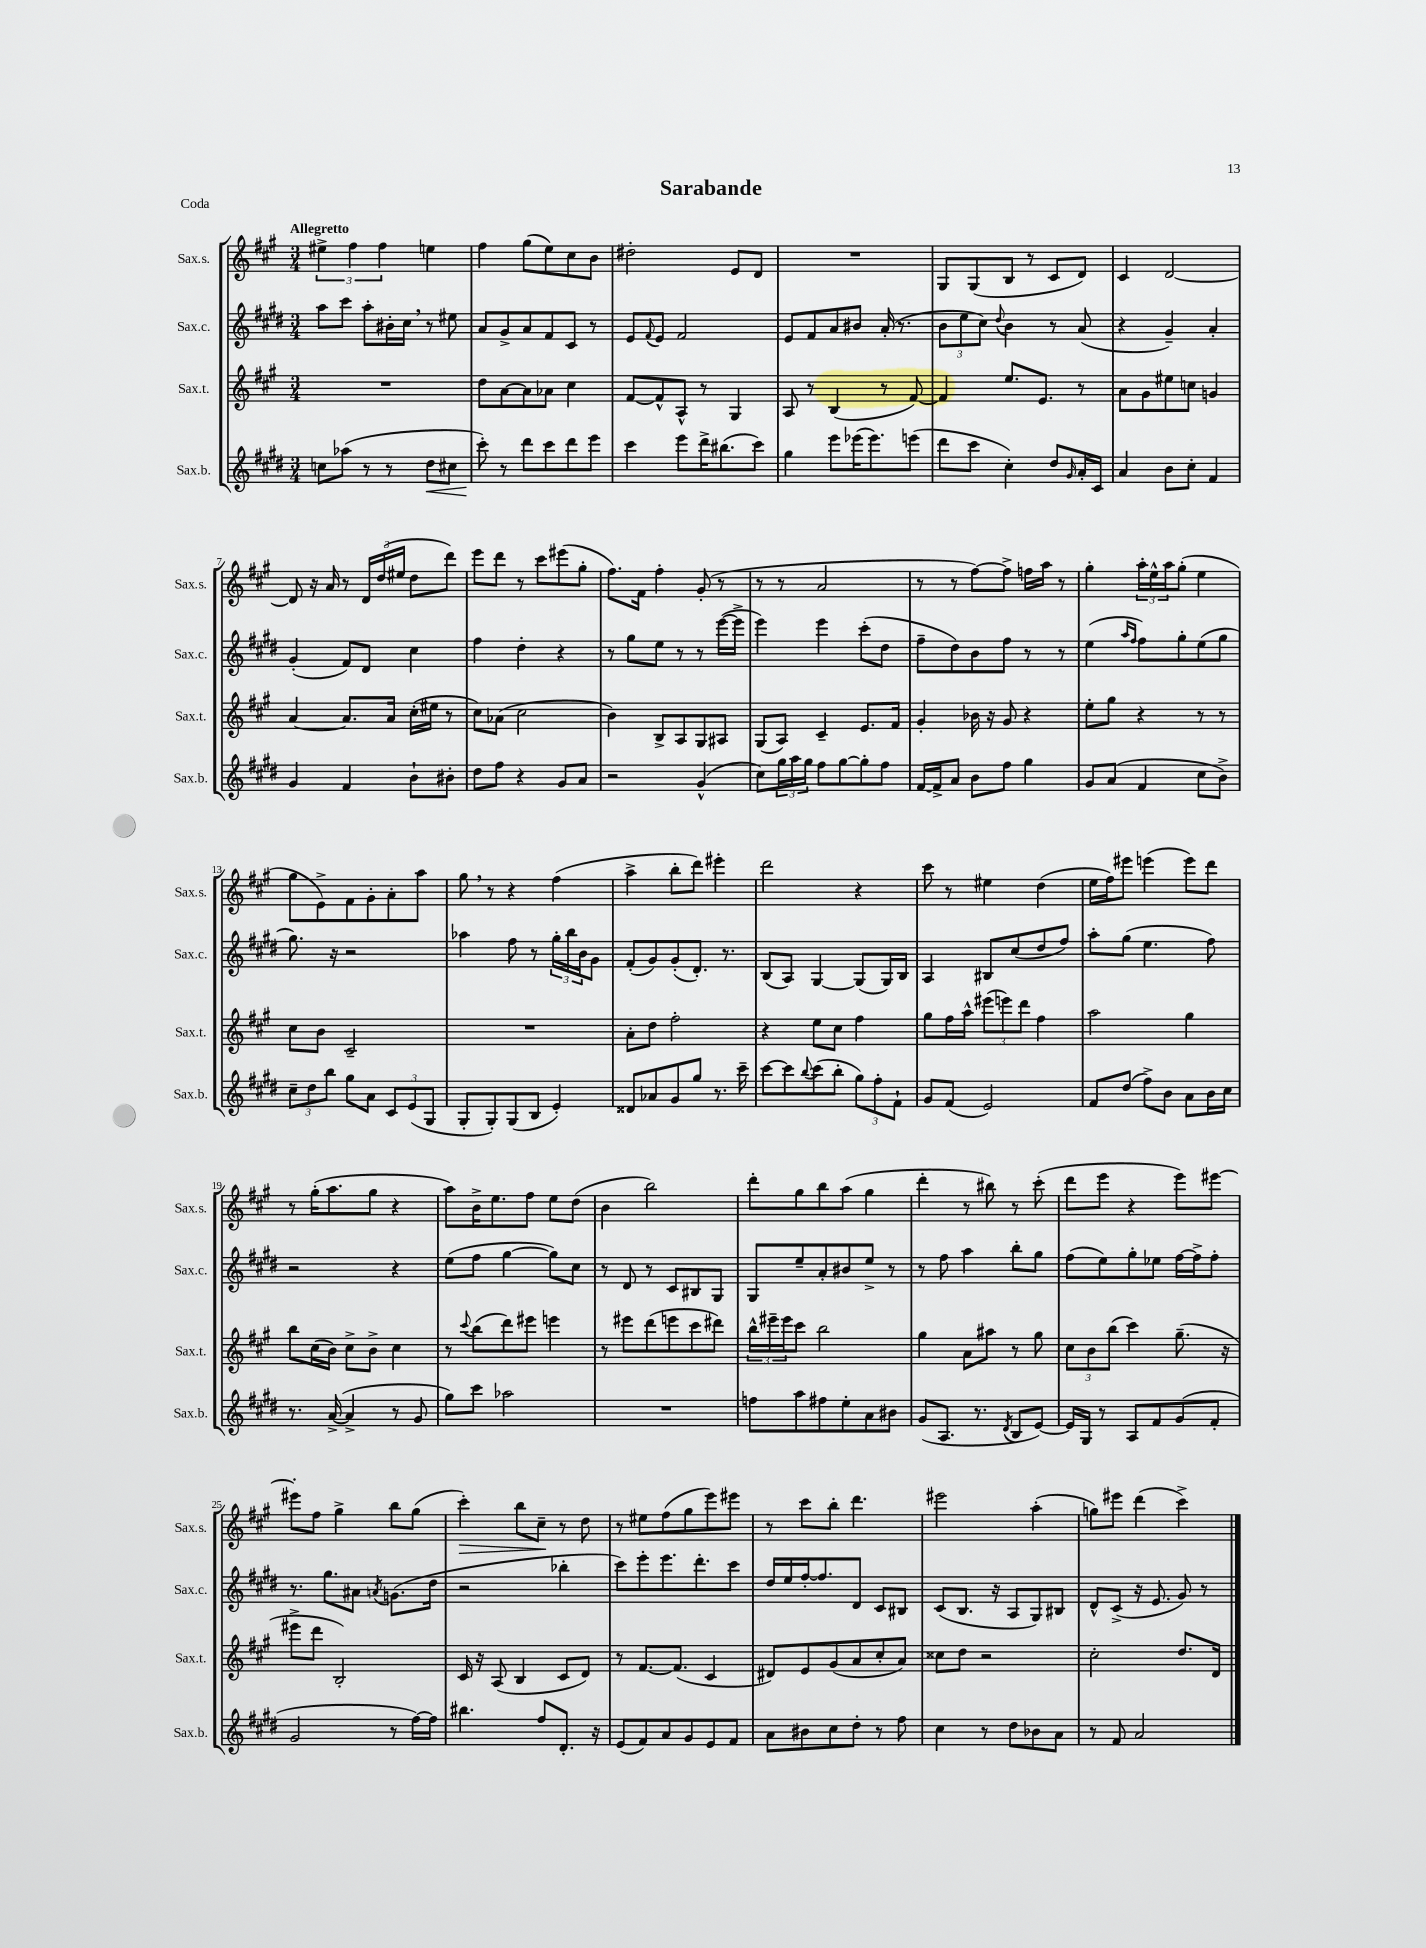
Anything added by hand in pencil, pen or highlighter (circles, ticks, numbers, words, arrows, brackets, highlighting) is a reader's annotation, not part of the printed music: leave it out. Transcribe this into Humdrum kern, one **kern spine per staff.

**kern	**dynam	**kern	**kern	**kern	**dynam
*part4	*part4	*part3	*part2	*part1	*part1
*staff4	*staff4	*staff3	*staff2	*staff1	*staff1
*I"Sax.b.	*	*I"Sax.t.	*I"Sax.c.	*I"Sax.s.	*
*I'Sax.b.	*	*I'Sax.t.	*I'Sax.c.	*I'Sax.s.	*
*clefG2	*	*clefG2	*clefG2	*clefG2	*
*k[f#c#g#d#]	*	*k[f#c#g#]	*k[f#c#g#d#]	*k[f#c#g#]	*
*M3/4	*	*M3/4	*M3/4	*M3/4	*
=1	=1	=1	=1	=1	=1
!	!	!	!	!LO:TX:a:B:t=Allegretto	!
8ccn\L	.	2.r	8aa\L	6ee#X^\	.
(8aa-X\J	.	.	8ccc#\J	.	.
.	.	.	.	6ff#\	.
8r	.	.	8aa'\L	.	.
.	.	.	.	6ff#\	.
8r	.	.	16b#X'\L	.	.
.	.	.	16cc#,\JJ	.	.
!	!LO:HP:b	!	!	!	!
8dd#\L	<	.	8r	4een\	.
8cc#X\J	.	.	8ee#X\	.	.
=2	=2	=2	=2	=2	=2
8ccc#'\)	.	8dd\L	8a/L	4ff#\	.
8r	[	[8a\	8g#^/	.	.
8ddd#\L	.	8a\]	8a/	(8gg#\L	.
8ccc#\	.	8a-X\J	8f#/	8ee\)	.
8ddd#\	.	4cc#\	8c#/J	8cc#\	.
8eee\J	.	.	8r	8b\J	.
=3	=3	=3	=3	=3	=3
4ccc#\	.	[8f#/L	8e/L	2dd#X'\	.
.	.	.	8qqf#/	.	.
.	.	8f#^^/]	8e/J	.	.
8eee\L	.	8A^^/J	2f#/	.	.
16ddd#^\K	.	8r	.	.	.
(8.bb#X\	.	.	.	.	.
.	.	4G#/	.	8e/L	.
8ccc#\J)	.	.	.	8d/J	.
=4	=4	=4	=4	=4	=4
4gg#\	.	8A/	8e/L	2.r	.
.	.	8r	8f#/	.	.
8eee\L	.	(4B/	8a/	.	.
(16eee-X\K	.	.	8b#X/J	.	.
8.eee-\)	.	.	.	.	.
.	.	8r	(16a'/	.	.
.	.	.	8.r	.	.
(8eeen\J	.	[8f#/)	.	.	.
=5	=5	=5	=5	=5	=5
8ddd#\L	.	4f#/]	12b\L	8G#/L	.
.	.	.	12ee\	.	.
8ccc#\J	.	.	.	(8G#/	.
.	.	.	12cc#\J)	.	.
.	.	.	8qqdd#/	.	.
4cc#'\)	.	8.ee/L	4b\	8B/J	.
.	.	.	.	8r	.
.	.	8.e/J	.	.	.
8dd#/L	.	.	8r	8c#/L	.
16qqg#/	.	.	.	.	.
16a'/L	.	8r	(8a/	8d/J)	.
16c#/JJ	.	.	.	.	.
=6	=6	=6	=6	=6	=6
4a/	.	8a\L	4r	4c#/	.
.	.	8g#\	.	.	.
8b\L	.	8ee#X\	4g#~/)	[2d/	.
8cc#'\J	.	8ccn\J	.	.	.
4f#/	.	4gn/	4a'/	.	.
!!LO:LB:g=z
=7	=7	=7	=7	=7	=7
4g#/	.	[4a/	(4g#'/	8d/]	.
.	.	.	.	16r	.
.	.	.	.	16a/	.
4f#/	.	8.a/L]	8f#/L)	8r	.
.	.	.	8d#/J	24d/LL	.
.	.	.	.	(24dd/	.
.	.	16a/Jk	.	.	.
.	.	.	.	24ee#X/JJ	.
8b`\L	.	(16cc#'\LL	4cc#\	8dd\L	.
.	.	16ee#X\JJ	.	.	.
8b#X'\J	.	8r	.	8ddd\J)	.
=8	=8	=8	=8	=8	=8
8dd#\L	.	8cc#\L)	4ff#\	8eee\L	.
8ff#\J	.	(8a-X\J	.	8ddd\J	.
4r	.	2cc#\	4dd#'\	8r	.
.	.	.	.	8ccc#\L	.
8g#/L	.	.	4r	(8eee#X\	.
8a/J	.	.	.	8gg#'\J	.
=9	=9	=9	=9	=9	=9
2r	.	4b\)	8r	8.ff#\L)	.
.	.	.	8gg#\L	.	.
.	.	.	.	16f#\Jk	.
.	.	8B^/L	8ee\J	4ff#'\	.
.	.	8A/	8r	.	.
(4g#^^/	.	8G#/	8r	(8g#'/	.
.	.	8A#X/J	([16eee\LL	8r	.
.	.	.	16eee^\JJ]	.	.
=10	=10	=10	=10	=10	=10
8cc#\L)	.	(8G#/L	4eee\)	8r	.
24gg#\L	.	8A/J)	.	8r	.
24aa\	.	.	.	.	.
24gg#\JJ	.	.	.	.	.
8ff#\L	.	4c#~/	4eee\	2a/	.
[8gg#\	.	.	.	.	.
8gg#'\]	.	8.e/L	(8ccc#'\L	.	.
8ff#\J	.	.	8dd#\J	.	.
.	.	16f#/Jk	.	.	.
=11	=11	=11	=11	=11	=11
[16f#/LL	.	4g#'/	8ff#~\L	8r	.
16f#^/J]	.	.	.	.	.
8a/J	.	.	8dd#\)	8r	.
8b\L	.	16b-X\	8b\	[8ff#\L)	.
.	.	16r	.	.	.
8ff#\J	.	8g#/	8ff#\J	8ff#^\J]	.
4gg#\	.	4r	8r	16ffn\LL	.
.	.	.	.	16aa\JJ	.
.	.	.	8r	8r	.
=12	=12	=12	=12	=12	=12
8g#/L	.	8ee'\L	(4ee\	4gg#'\	.
(8a/J	.	8gg#\J	.	.	.
.	.	.	16qqaa/LL	.	.
.	.	.	16qqff#/JJ	.	.
4f#/	.	4r	8ff#\L)	24aa'\LL	.
.	.	.	.	24ee^^\	.
.	.	.	.	24aa\J	.
.	.	.	8gg#'\	(8gg#'\J	.
8cc#\L	.	8r	(8ee\	4ee\	.
8b^\J)	.	8r	8gg#\J	.	.
!!LO:LB:g=z
=13	=13	=13	=13	=13	=13
12cc#~\L	.	8cc#\L	8.gg#\)	8gg#\L	.
12dd#\	.	.	.	.	.
.	.	8b\J	.	8e^\)	.
12bb\J	.	.	.	.	.
.	.	.	16r	.	.
8gg#\L	.	2c#~/	2r	8f#\	.
8a\J	.	.	.	8g#'\	.
12c#/L	.	.	.	8a'\	.
(12e/	.	.	.	.	.
.	.	.	.	8aa\J	.
12G#/J	.	.	.	.	.
=14	=14	=14	=14	=14	=14
8G#'/L	.	2.r	4aa-X\	8gg#,\	.
8G#'/)	.	.	.	8r	.
(8G#/	.	.	8ff#\	4r	.
8B/J	.	.	8r	.	.
4e'/)	.	.	24gg#'\LL	(4ff#\	.
.	.	.	24bb\	.	.
.	.	.	24b\J	.	.
.	.	.	8g#\J	.	.
=15	=15	=15	=15	=15	=15
8d##X/L	.	8a'\L	(8f#'/L	4aa^\	.
8a-X/	.	8dd\J	8g#/)	.	.
8g#/	.	2ff#'\	(8g#'/	8bb'\L	.
8gg#/J	.	.	8.d#'/J)	8ddd\J)	.
8.r	.	.	.	4eee#X'\	.
.	.	.	8.r	.	.
16ccc#~\	.	.	.	.	.
=16	=16	=16	=16	=16	=16
[8ccc#\L	.	4r	(8B/L	2ddd\	.
8ccc#\]	.	.	8A/J)	.	.
8qqbb/	.	.	.	.	.
(8ccc#\	.	8ee\L	[4G#/	.	.
8bb'\J	.	8cc#\J	.	.	.
12gg#\L)	.	4ff#\	(8G#/L]	4r	.
12ff#'\	.	.	.	.	.
.	.	.	16G#/L)	.	.
12f#`\J	.	.	.	.	.
.	.	.	16B/JJ	.	.
=17	=17	=17	=17	=17	=17
8g#/L	.	8gg#\L	4A/	8ccc#\	.
(8f#/J	.	16ff#\L	.	8r	.
.	.	16aa^^\JJ	.	.	.
2e/)	.	(12eee#X\L	8B#X/L	4ee#X\	.
.	.	12eeen\)	.	.	.
.	.	.	(8cc#/	.	.
.	.	12ddd\J	.	.	.
.	.	4ff#\	8dd#/	(4dd\	.
.	.	.	8ff#/J)	.	.
=18	=18	=18	=18	=18	=18
8f#/L	.	2aa\	8aa'\L	16ee\LL	.
.	.	.	.	16ff#\J)	.
(8dd#/J	.	.	(8gg#\J	8eee#X\J	.
8ff#^\L)	.	.	4.ee\	(4eeen\	.
8b\J	.	.	.	.	.
8a\L	.	4gg#\	.	8eee\L)	.
16b\L	.	.	8ff#\)	8ddd\J	.
16cc#\JJ	.	.	.	.	.
!!LO:LB:g=z
=19	=19	=19	=19	=19	=19
8.r	.	8bb\L	2r	8r	.
.	.	(16cc#\L	.	(16gg#'\KL	.
([16a^/	.	16b\JJ)	.	8.aa\	.
4a^/]	.	8cc#^\L	.	.	.
.	.	8b^\J	.	8gg#\J	.
8r	.	4cc#\	4r	4r	.
8g#/	.	.	.	.	.
=20	=20	=20	=20	=20	=20
8gg#\L)	.	8r	(8ee\L	8aa\L)	.
.	.	8qqccc#/	.	.	.
8ccc#\J	.	(8bb\L	8ff#\J	16b^\K	.
.	.	.	.	8.ee\	.
2aa-X\	.	8ddd\)	[4gg#\	.	.
.	.	8eee#X\J	.	8ff#\J	.
.	.	4eeen\	8gg#\L])	8ee\L	.
.	.	.	8cc#\J	(8dd\J	.
=21	=21	=21	=21	=21	=21
2.r	.	8r	8r	4b\	.
.	.	8eee#X\L	8d#/	.	.
.	.	(8ddd\	8r	2bb\)	.
.	.	8eeen\	8c#/L	.	.
.	.	8ccc#\	8B#X/	.	.
.	.	8ddd#X\J)	8G#/J	.	.
=22	=22	=22	=22	=22	=22
8ffn\L	.	24bb^^\LL	8G#/L	8ddd'\L	.
.	.	24eee#X~\	.	.	.
.	.	24eee#\J	.	.	.
8aa\	.	8ccc#\J	8ee~/	8gg#\	.
8ff#X\	.	2bb\	8a'/	8bb\	.
8ee'\	.	.	8b#X/	(8aa\J	.
8a\	.	.	8ee^/J	4gg#\	.
8b#X\J	.	.	8r	.	.
=23	=23	=23	=23	=23	=23
(8g#/L	.	4gg#\	8r	4ddd'\	.
8.A/J	.	.	8ff#\	.	.
.	.	8a\L	4aa\	8r	.
8.r	.	.	.	.	.
.	.	8aa#X\J	.	8bb#X\)	.
8qd#/	.	.	.	.	.
8B/L	.	8r	8bb'\L	8r	.
[8e/J)	.	8gg#\	8gg#\J	(8ccc#'\	.
=24	=24	=24	=24	=24	=24
16e/LL]	.	12cc#\L	(8ff#\L	8ddd\L	.
16G#/JJ	.	.	.	.	.
.	.	12b\	.	.	.
8r	.	.	8ee\)	8eee\J	.
.	.	(12bb\J	.	.	.
8A/L	.	4ccc#\)	8gg#'\	4r	.
8f#/	.	.	8ee-X\J	.	.
(8g#/	.	(8.gg#~\	[16ff#\LL	8eee\L)	.
.	.	.	16ff#^\J]	.	.
8f#'/J	.	.	8ff#'\J	[8eee#X\J	.
.	.	16r	.	.	.
!!LO:LB:g=z
=25	=25	=25	=25	=25	=25
2g#/	.	8eee#X^\L	8.r	8eee#X'\L]	.
.	.	8ddd\J	.	8ff#\J	.
.	.	.	8.gg#\L	.	.
.	.	2B'/)	.	4gg#^\	.
.	.	.	8a#X\J	.	.
.	.	.	8qan/	.	.
8r	.	.	(8.gn\L	8bb\L	.
[16ff#\LL)	.	.	.	(8gg#\J	.
16ff#\JJ]	.	.	16dd#\Jk	.	.
=26	=26	=26	=26	=26	=26
!	!	!	!	!	!LO:HP:b
4.bb#X\	.	16c#/	2r	4ccc#'\)	>
.	.	16r	.	.	.
.	.	(8A/	.	.	.
.	.	4B/	.	8bb\L	.
8ff#/L	.	.	.	8cc#~\J	.
8.d#'/J	.	8c#/L	4bb-X'\	8r	]
.	.	8d/J)	.	8dd\	.
16r	.	.	.	.	.
=27	=27	=27	=27	=27	=27
(8e/L	.	8r	8ccc#\L)	8r	.
8f#/)	.	[8.f#/L	8eee'\	8ee#X\L	.
8a/	.	.	8.eee\	(8ff#\	.
.	.	(8.f#/J]	.	.	.
8g#/	.	.	.	8gg#\	.
.	.	.	8.ddd#'\	.	.
8e/	.	4c#/	.	8eee\)	.
8f#/J	.	.	8ccc#\J	8eee#X\J	.
=28	=28	=28	=28	=28	=28
8a\L	.	8d#X/L)	16dd#/LL	8r	.
.	.	.	16ee/	.	.
8b#X\	.	8e/	[16ff#'/J	8ccc#\L	.
.	.	.	8.ff#/]	.	.
8cc#\	.	(8g#/	.	8bb'\J	.
8dd#'\J	.	8a/	8d#/J	4.ddd\	.
8r	.	8cc#'/	8c#/L	.	.
8ff#\	.	8a/J)	8B#X/J	.	.
=29	=29	=29	=29	=29	=29
4cc#\	.	8cc##X\L	(8c#/L	2eee#X\	.
.	.	8dd\J	8.B/J	.	.
8r	.	2r	.	.	.
.	.	.	16r	.	.
8dd#\L	.	.	8A/L	.	.
8b-X\	.	.	8G#/)	(4aa'\	.
8a\J	.	.	8B#X/J	.	.
=30	=30	=30	=30	=30	=30
8r	.	2cc#'\	8d#^^/L	8ggn\L)	.
8f#/	.	.	(8c#^/J	8eee#X\J	.
2a/	.	.	16r	(4ddd\	.
.	.	.	8.e/	.	.
.	.	8.dd/L	8g#/)	4ccc#^\)	.
.	.	.	8r	.	.
.	.	16d/Jk	.	.	.
==	==	==	==	==	==
*-	*-	*-	*-	*-	*-
